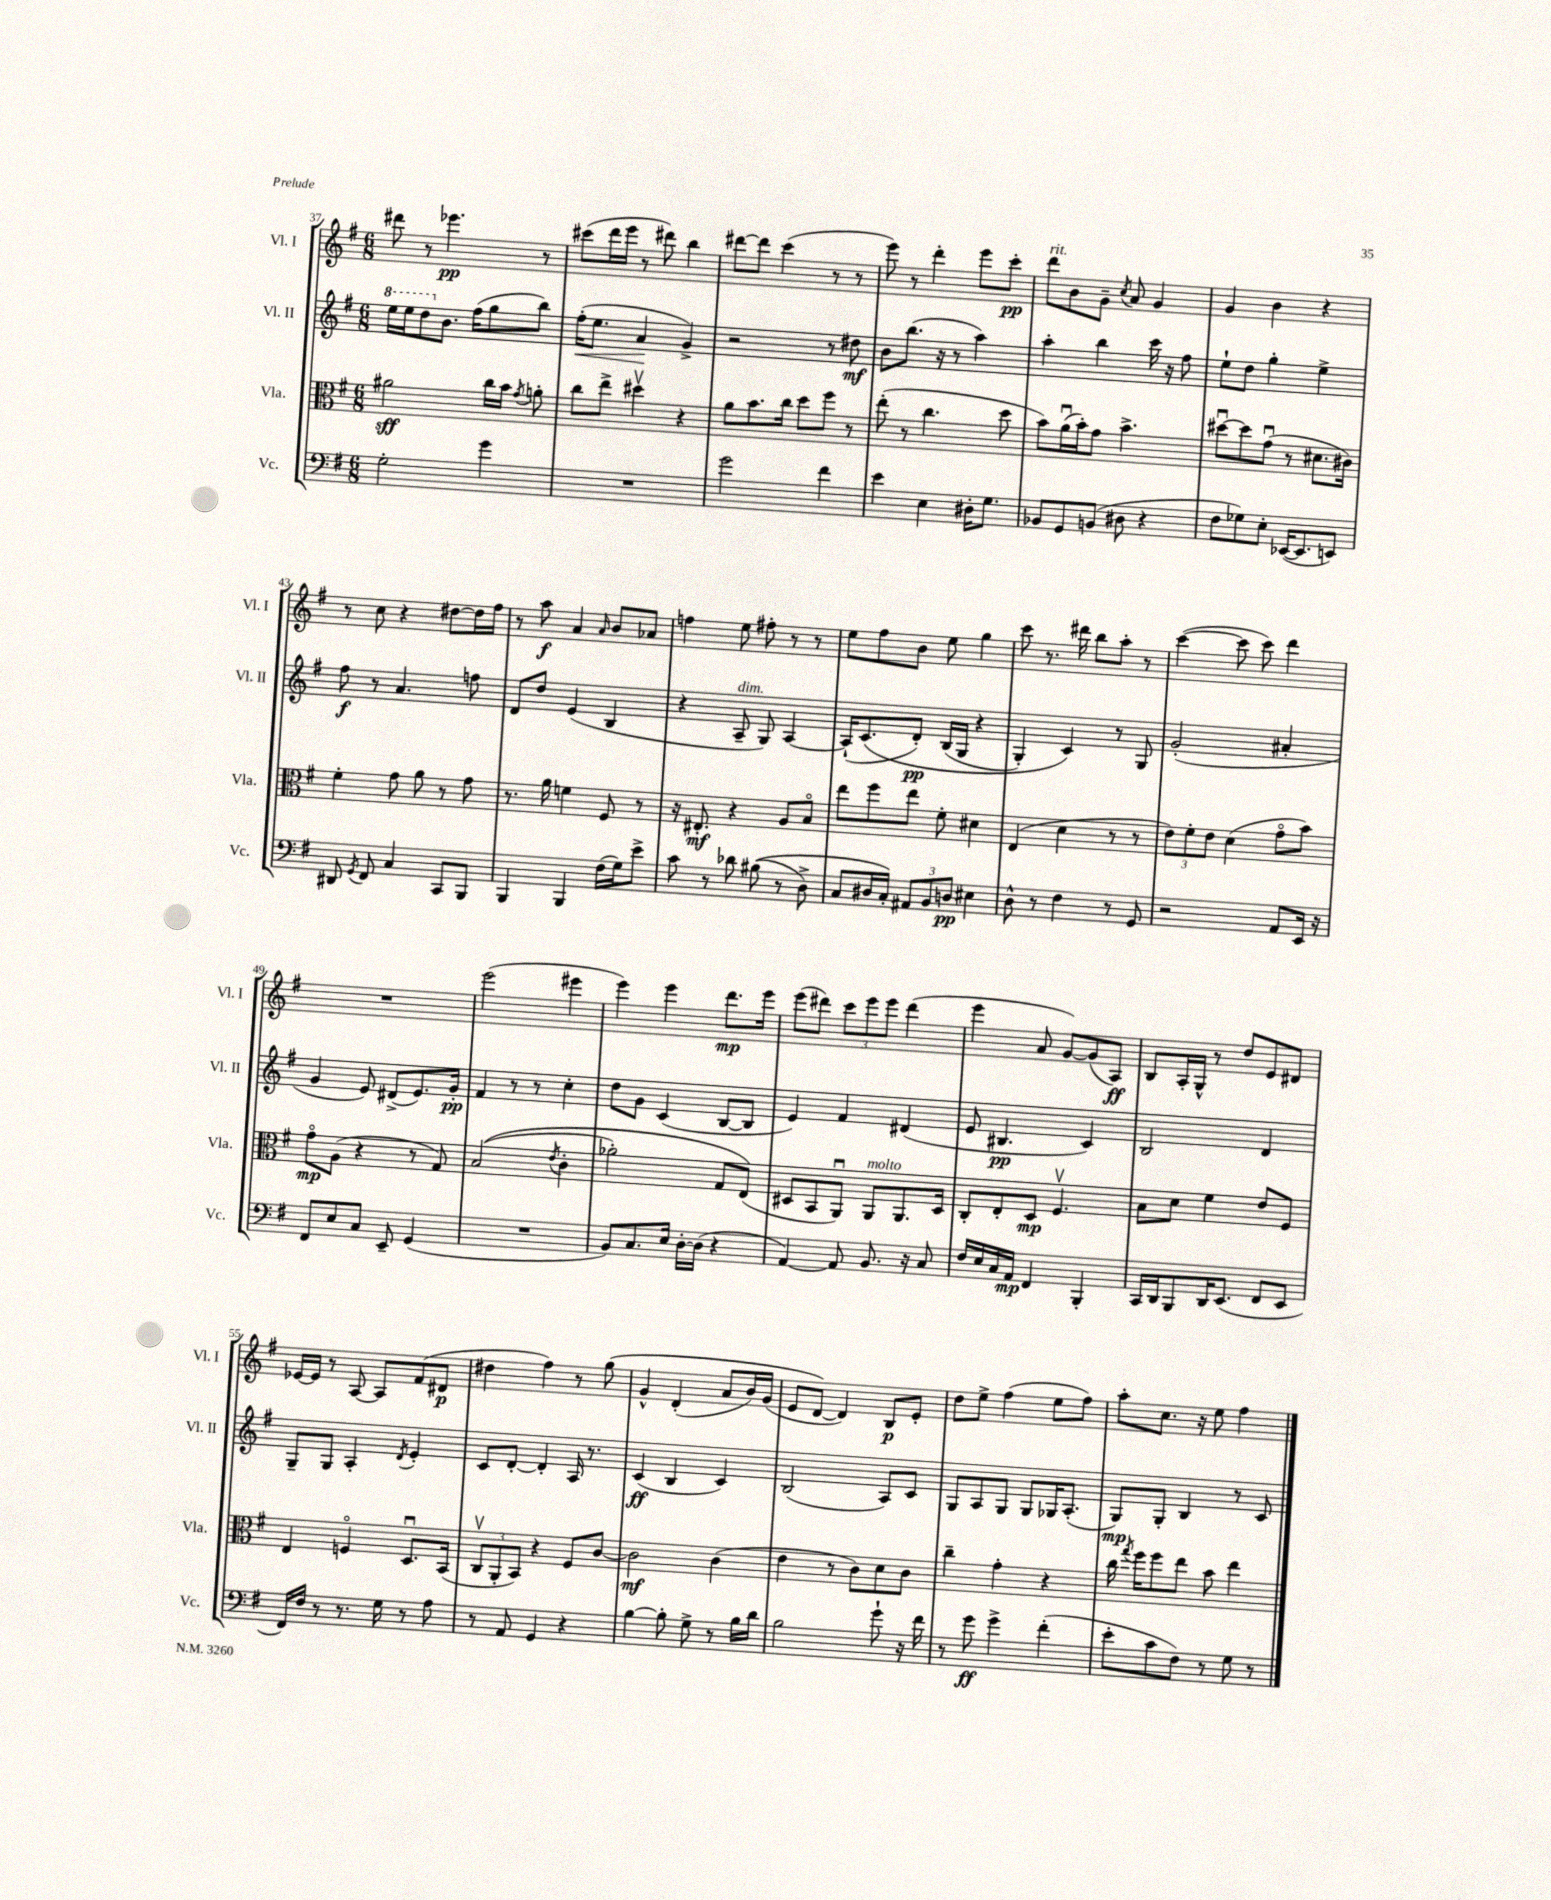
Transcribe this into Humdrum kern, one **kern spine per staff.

**kern	**kern	**kern	**kern
*staff4	*staff3	*staff2	*staff1
*clefF4	*clefC3	*clefG2	*clefG2
*k[f#]	*k[f#]	*k[f#]	*k[f#]
*M6/8	*M6/8	*M6/8	*M6/8
2G'\	2a#\	16eee\LL	8ddd#\
.	.	16eee\J	.
.	.	8ddd\	8r
.	.	8.b\J	4.eee-\
.	.	(16ff#\LK	.
4g\	16cc\LL	8gg\	.
.	16b\JJ	.	.
.	8qg/	.	.
.	8a'\	8bb\J)	8r
=	=	=	=
2.r	8cc\L	(16ff#'\LK	(8ccc#\L
.	.	8.ee\J	.
.	8ee^\J	.	16ddd\L
.	.	.	16eee\JJ
.	4dd#v\	4a/	8r
.	.	.	8ddd#\)
.	4r	4g^/)	4bb\
=	=	=	=
2g\	8a\L	2r	[8ddd#\L
.	8.b\	.	8ddd#\]J
.	.	.	(4ccc\
.	16cc\Jk	.	.
.	8dd\L	.	.
4f#\	8ff#\J	8r	8r
.	8r	8dd#\	8r
=	=	=	=
4e\	(8ee'\	8b\L	8eee\)
.	8r	(8.bb\J	8r
4E\	4.cc\	.	4ddd'\
.	.	16r	.
.	.	8r	.
16D#'\LK	.	4aa\)	8eee\L
8.G\J	.	.	.
.	8dd\	.	8ccc'\J
=	=	=	=
8BB-/L	8b\L)	4aa'\	8ddd\L
8GG/	(16au\L	.	8b\
.	16b'\J)	.	.
(8BB/J	8g\J	4bb\	8g~\J
.	.	.	8qcc/
8D#\	4.b^\	.	8a/
4r	.	16ccc\	4g/
.	.	16r	.
.	.	8ff#\	.
=	=	=	=
8F#\L	[8dd#u\L	8ee`\L	4g/
8G-\)	8dd#\]	8dd\J	.
8E'\J	(8gu\J	4gg'\	4b\
([16EE-/LK	8r	.	.
8.EE-/]	.	.	.
.	8.d#\L	4ee^\	4r
8EE/J)	.	.	.
.	16c#\Jk)	.	.
=	=	=	=
8DD#/	4f#'\	8ff#\	8r
8qGG/	.	.	.
8FF#/	.	8r	8cc\
4C/	8g\	4.a/	4r
.	8a\	.	.
8CC/L	8r	.	[8dd#\L
8BBB/J	8g\	8ff\	16dd#\]L
.	.	.	16ff#\JJ
=	=	=	=
4BBB/	8.r	8d/L	8r
.	.	8dd/J	8aa\
.	16a\	.	.
4BBB/	4f\	(4e/	4a/
.	.	.	16qqa/
(16F#\LL	8F#/	4B/	8b/L
16G\J)	.	.	.
8e^\J	8r	.	8a-/J
=	=	=	=
8c\	16r	4r	4ff\
.	8.E#'/	.	.
8r	.	.	.
8d-\	4r	8A~/	8ee\
&((8B#\	.	8G/)	8ff#'\
8r	8A/L	[4A/	8r
8D^\)	8Bo/J	.	8r
=	=	=	=
8C/L	8ee\L	(16A`/]LK	8ee\L
.	.	&(8.c/	.
16D#/L	8ff#\	.	8ff#\
16C'/JJ&)	.	.	.
12AA#/L	8ee\J	8d'/J)	8b\J
12BB/	.	.	.
.	8f#'\	(16B/LL	8ee\
12D/J	.	.	.
.	.	16G/JJ	.
4E#\	4d#\	4r	4gg\
=	=	=	=
8D^^\	(4E/	4G'/)	8ccc\
8r	.	.	8.r
4F#\	4d\	4c/&)	.
.	.	.	16ddd#\
.	.	.	8bb\L
8r	8r	8r	8aa'\J
8GG/	8r	8G/	8r
=	=	=	=
2r	12e\L)	(2g'/	([4ccc\
.	12f#'\	.	.
.	12e\J	.	.
.	(4d\	.	8ccc\]
.	.	.	8ccc\)
8AA/L	8go\L	4a#'/	4ddd\
16EE/Jk	8b\J)	.	.
16r	.	.	.
=	=	=	=
8FF#/L	8go\L	4g/	2.r
8E/	(8A\J	.	.
8C/J	4r	8e/)	.
8EE~/	.	(8d#^/L	.
(4GG/	8r	8.e/)	.
.	8G/)	.	.
.	.	16g'/Jk	.
=	=	=	=
2.r	&((2B/	4f#/	(2eee\
.	.	8r	.
.	.	8r	.
.	8qe/	.	.
.	4c'\	4cc'\	4eee#\
=	=	=	=
8BB/L)	2a-'\)	8dd\L	4eee\)
8.C/	.	8g\J	.
.	.	(4c/	4eee\
16E/Jk	.	.	.
[16D'\LL	.	.	.
(16D\]JJ	.	.	.
4r	8G/L	[8B/L	8.ddd\L
.	(8E/J&)	8B/]J	.
.	.	.	16eee\Jk
=	=	=	=
[4AA/)	8D#/L	4e/)	(8eee\L
.	8BB/	.	8ddd#\J)
8AA/]	8AAu/J)	4f#/	12ccc\L
.	.	.	12eee\
8.BB/	8AA/L	.	.
.	.	.	12eee\J
.	8.AA/	(4d#/	(4ddd#\
16r	.	.	.
8C/	.	.	.
.	16D#/Jk	.	.
=	=	=	=
16F#/LL	8C'/L	8e/	4eee\
16E/	.	.	.
16C/	8E'/	4.B#/	.
16AA/JJ	.	.	.
4FF#/	8D/J	.	8a/
.	4.F#v/	.	[8g/L)
4BBB'/	.	4c/)	(8g/]
.	.	.	8A/J)
=	=	=	=
16CC/LL	8B\L	2B/	8B/L
16DD/J	.	.	.
8BBB/	8d\J	.	16A'/L
.	.	.	16G^^/JJ
16DD/K	4f#\	.	8r
(8.EE/J	.	.	.
.	.	.	8dd/L
8FF#/L	8e/L	4d/	8e/
8EE/J	8F#/J	.	8d#/J
=	=	=	=
16FF#/LL)	4E/	8G~/L	[16e-/LL
16F#/JJ	.	.	16e-/]JJ
8r	.	8G/J	8r
8.r	4Fo/	4A'/	[8A/
.	.	.	8A/]L
16G\	.	.	.
.	.	8qd/	.
8r	8.Du/L	4e'/	(8f#/
8A\	.	.	8d#/J
.	(16BB/Jk	.	.
=	=	=	=
8r	12Cv/L	8c/L	4dd#\
.	12AA'/	.	.
8AA/	.	[8d'/J	.
.	12BB/J)	.	.
4GG/	4r	4d'/]	4ff#\)
4r	8F#/L	16A/	8r
.	.	8.r	.
.	[8c/J	.	&(8gg\
=	=	=	=
[4B\	2c\]	(4c/	4g^^/
8B'\]	.	4B/	(4d'/
8G^\	.	.	.
8r	(4c\	4c/)	8a/L
16B\LL	.	.	16b/L)
16d\JJ	.	.	(16g/JJ
=	=	=	=
2B\	4e\	(2B/	8e/L
.	.	.	[8d/J&)
.	8r	.	4d/])
.	8c\L)	.	.
8g`\	8d\	8A/L)	8B/L
16r	8c\J	8c/J	8e'/J
16f#\	.	.	.
=	=	=	=
8r	4cc~\	8G/L	8dd\L
8g\	.	8A/	8ee^\J
4g^\	4g'\	8G/J	(4ff#\
.	.	8G/L	.
(4f#'\	4r	16G-/K	8ee\L
.	.	(8.A'/J	.
.	.	.	8ff#\J)
=	=	=	=
8e'\L	16cc\	8G/L)	8aa'\L
.	8qgg/	.	.
.	16ff#\LK	.	.
8c\	8ff#\	8G'/J	8.cc\J
8F#\J)	8ee\J	4B/	.
.	.	.	16r
8r	8b\	.	8ee\
8G\	4ee\	8r	4ff#\
8r	.	8c/	.
==	==	==	==
*-	*-	*-	*-
